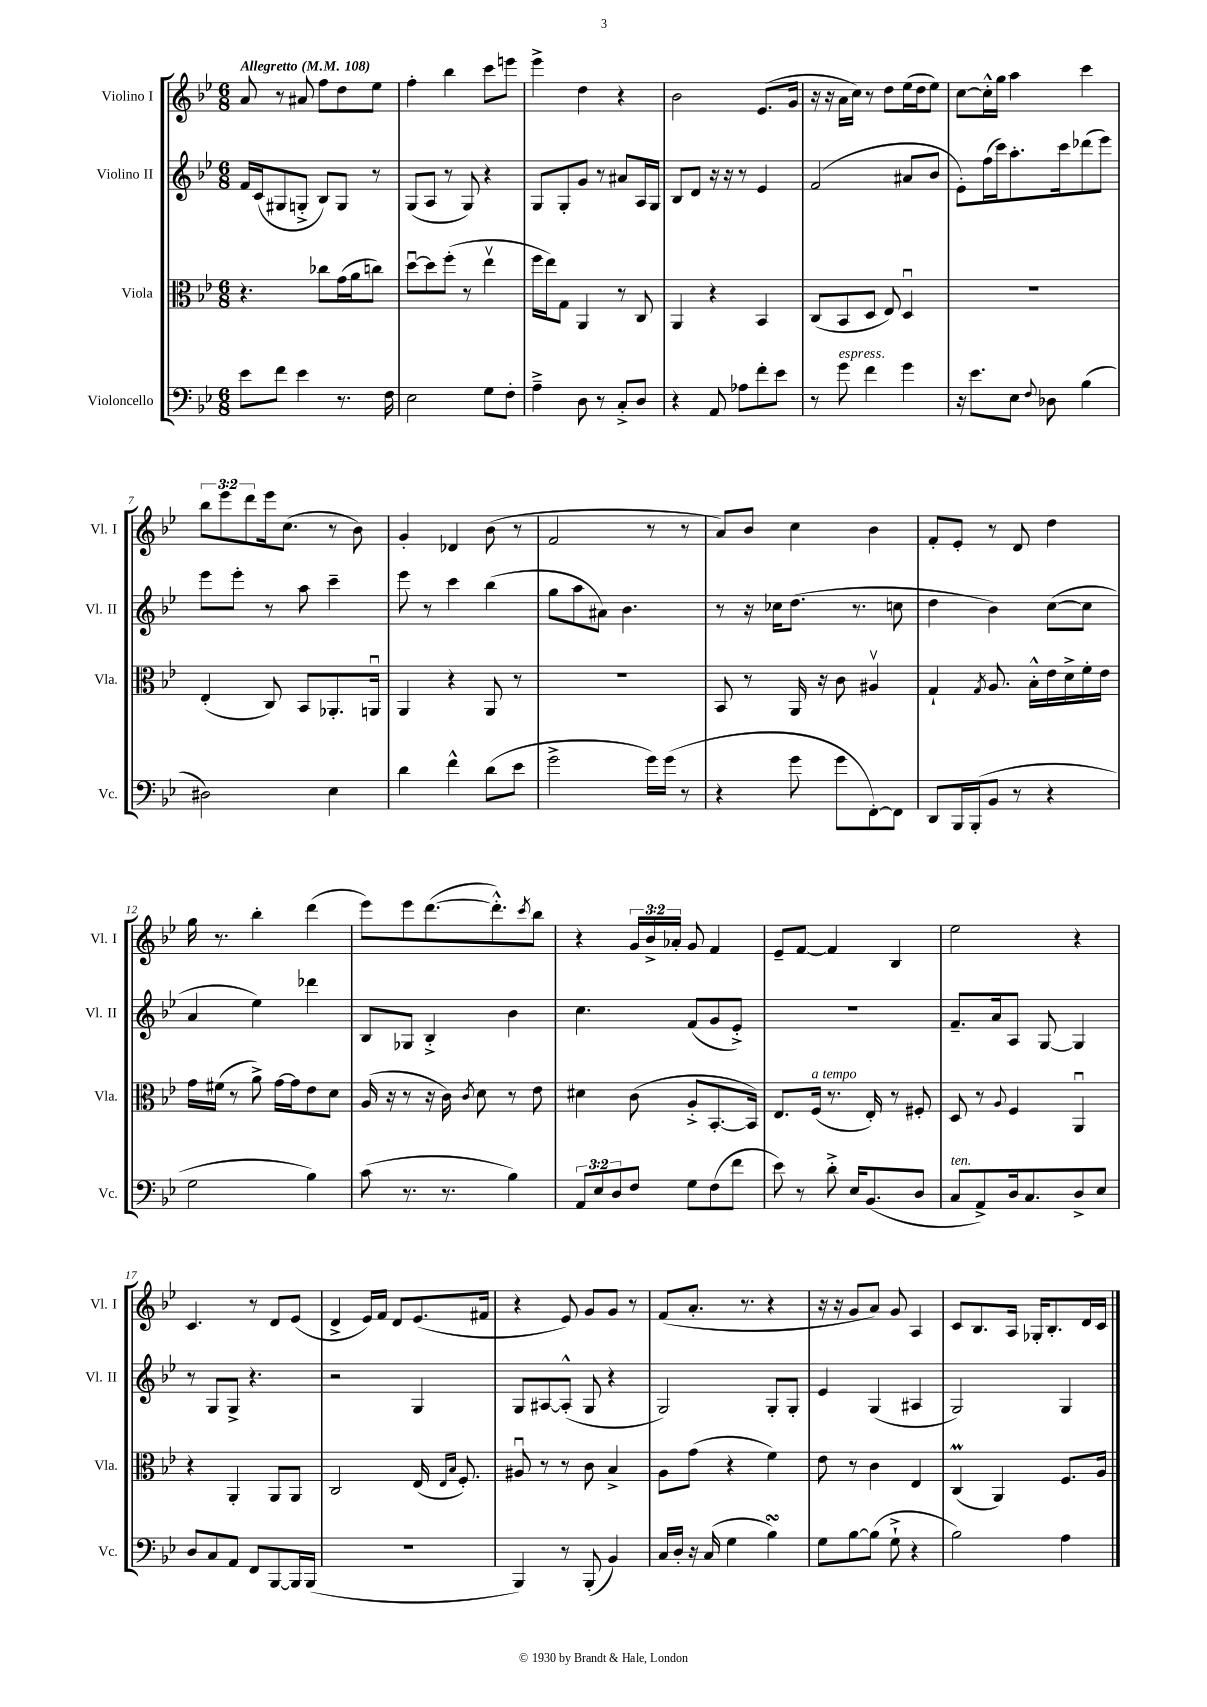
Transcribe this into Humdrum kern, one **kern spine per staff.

**kern	**kern	**kern	**kern
*part4	*part3	*part2	*part1
*staff4	*staff3	*staff2	*staff1
*I"Violoncello	*I"Viola	*I"Violino II	*I"Violino I
*I'Vc.	*I'Vla.	*I'Vl. II	*I'Vl. I
*clefF4	*clefC3	*clefG2	*clefG2
*k[b-e-]	*k[b-e-]	*k[b-e-]	*k[b-e-]
*M6/8	*M6/8	*M6/8	*M6/8
*MM108	*MM108	*MM108	*MM108
=1	=1	=1	=1
!	!	!	!LO:TX:a:B:t=Allegretto
8e-\L	4.r	16f/LL	8a/
.	.	(16c/J	.
8f\J	.	8G#X/	8r
4e-\	.	8Gn'^/J	8a#X/
.	8cc-X\L	8B-/L)	8ff\L
8.r	(16g\L	8G/J	8dd\
.	16a\J	.	.
.	8ccn\J)	8r	8ee-\J
16F\	.	.	.
=2	=2	=2	=2
2E-\	[8ddu\L	(8G/L	4ff'\
.	8dd\]	8A/J	.
.	(8ff'\J	8r	4bb-\
.	8r	8G/)	.
8G\L	4ee-v\	4r	8ccc\L
8F'\J	.	.	8eeen\J
=3	=3	=3	=3
4A~^\	16ff\LL	8G/L	4eee-^\
.	16ee-\J)	.	.
.	8G\J	8G'/	.
8D\	4AA/	8g/J	4dd\
8r	.	8r	.
8C'^/L	8r	8a#X/L	4r
8D/J	8C/	16A/L	.
.	.	16G/JJ	.
=4	=4	=4	=4
4r	4AA/	8B-/L	2b-\
.	.	8d/J	.
8AA/	4r	16r	.
.	.	16r	.
8A-X\L	.	8r	.
8f'\	4BB-/	4e-/	(8.e-/L
8e-\J	.	.	.
.	.	.	16g/Jk
=5	=5	=5	=5
8r	(8C/L	(2f/	16r
.	.	.	16r
!LO:TX:a:i:t=espress.	!	!	!
8g\	8BB-/	.	16a\LL
.	.	.	16cc\JJ)
4f\	8D/J	.	8r
.	8E-/)	.	8dd\L
4g\	4Du/	8a#X/L	(16ee-\L
.	.	.	16dd\J
.	.	8b-/J	8ee-\J)
=6	=6	=6	=6
16r	2.r	8e-'\L)	[8cc\L
8.e-\L	.	.	.
.	.	(16ff\L	16cc'^^\L]
.	.	16ccc\J)	16gg\JJ
8E-\J	.	8.aa'\	4aa\
8qqF/	.	.	.
8D-X\	.	.	.
.	.	16ccc\k	.
(4B-\	.	(8ddd-X\	4ccc\
.	.	8eee-\J)	.
!!LO:LB:g=z
=7	=7	=7	=7
2D#X\)	(4E-'/	8eee-\L	12bb-\L
.	.	.	12eee-\
.	.	8eee-'\J	.
.	.	.	12ddd\
.	8C/)	8r	16eee-\k
.	.	.	(8.cc\J
.	8BB-/L	8aa\	.
4E-\	8.AA-X'/	4ccc~\	8r
.	.	.	8b-\)
.	16AAnu/Jk	.	.
=8	=8	=8	=8
4d\	4AA/	8eee-\	4g'/
.	.	8r	.
4f^^\	4r	4ccc\	4d-X/
(8d\L	8AA/	(4bb-\	(8b-\
8e-\J	8r	.	8r
=9	=9	=9	=9
2g^\	2.r	8gg\L	2f/
.	.	8aa\	.
.	.	8a#X\J)	.
.	.	4.b-\	.
16g\LL)	.	.	8r
(16g\JJ	.	.	.
8r	.	.	8r
=10	=10	=10	=10
4r	8BB-/	8r	8a/L)
.	8r	16r	8b-/J
.	.	16cc-X\KL	.
8g\	16AA/	(8.dd\J	4cc\
.	16r	.	.
8g\L	8c\	.	.
.	.	8.r	.
[8FF'\)	4A#Xv/	.	4b-\
8FF\J]	.	8ccn\	.
=11	=11	=11	=11
8DD/L	4G`/	4dd\	8f'/L
16BBB-/L	.	.	8e-'/J
(16BBB-'/J	.	.	.
.	8qG/	.	.
8BB-/J	8.A/	4b-\)	8r
8r	.	.	8d/
.	16B-'^^\LL	.	.
4r	16e-\	([8cc\L	4dd\
.	16d^\	.	.
.	16f'\	8cc\J]	.
.	16e-\JJ	.	.
!!LO:LB:g=z
=12	=12	=12	=12
2G\	16g\LL	4a/	16gg\
.	(16f#X\JJ	.	8.r
.	8r	.	.
.	8a^\)	4ee-\)	4bb-'\
.	[16g\LL	.	.
.	16g\J]	.	.
4B-\)	8e-\	4ddd-X\	(4ddd\
.	8d\J	.	.
=13	=13	=13	=13
(8c\	(16A/	8B-/L	8eee-\L)
.	16r	.	.
8.r	8r	8G-X/J	8eee-\
.	16r	4B-'^/	([8.ddd\
8.r	16c\)	.	.
.	8qc/	.	.
.	8d\	.	.
.	.	.	8.ddd'^^\])
4B-\)	8r	4b-\	.
.	.	.	8qccc/
.	8e-\	.	8bb-\J
=14	=14	=14	=14
12AA/L	4d#X\	4.cc\	4r
12E-/	.	.	.
12D/	.	.	.
8F/J	(8c\	.	24g/LL
.	.	.	24b-^/
.	.	.	24a-X'/JJ
8G\L	8A'^/L	(8f/L	8g/
(8F\	[8.BB-'/	8g/	4f/
8f\J	.	8e-'^/J)	.
.	16BB-/Jk])	.	.
=15	=15	=15	=15
8e-\)	8.E-/L	2.r	8e-~/L
8r	.	.	[8f/J
!	!LO:TX:a:i:t=a tempo	!	!
.	(16F/Jk	.	.
8d'^\	8.r	.	4f/]
16E-/KL	.	.	.
(8.BB-/	16E-'/)	.	.
.	8r	.	4B-/
8D/J	8F#X'/	.	.
=16	=16	=16	=16
!LO:TX:a:i:t=ten.	!	!	!
8C/L	8D/	8.f~/L	2ee-\
8AA^/)	8r	.	.
.	.	16a/k	.
.	8qqA/	.	.
16D/k	4F/	8A/J	.
8.C/	.	.	.
.	.	[8G/	.
8D^/	4AAu/	4G/]	4r
8E-/J	.	.	.
!!LO:LB:g=z
=17	=17	=17	=17
8D/L	4r	8r	4.c/
8C/	.	8G/L	.
8AA/J	4AA'/	8G^/J	.
8FF/L	.	4.r	8r
[8BBB-/	8AA/L	.	8d/L
16BBB-/L]	8AA/J	.	(8e-/J
(16BBB-/JJ	.	.	.
=18	=18	=18	=18
2.r	2C/	2r	4d^/
.	.	.	16e-/LL)
.	.	.	16f/JJ
.	.	.	8d/L
.	(16E-/	4G/	(8.e-/
.	16qqE-/LL	.	.
.	16qqB-/JJ	.	.
.	8.F'/)	.	.
.	.	.	16f#X/Jk
=19	=19	=19	=19
4BBB-/)	8A#Xu/	8G/L	4r
.	8r	[8A#X/	.
8r	8r	(8A#'^^/J]	8e-/)
(8BBB-'/	8c\	8G/	8g/L
4BB-/)	4B-^/	4r	8g/J
.	.	.	8r
=20	=20	=20	=20
16C/LL	8A\L	2G/)	(8f/L
16D'/JJ	.	.	.
16r	(8g\J	.	8.a'/J
(16C/	.	.	.
4G\	4r	.	.
.	.	.	8.r
4B-sSSs\)	4f\)	8G'/L	4r
.	.	8G'/J	.
=21	=21	=21	=21
8G\L	8e-\	4e-/	16r
.	.	.	16r
[8B-\	8r	.	8g/L
(8B-\J]	4c\	(4G/	8a/J)
8G`^\	.	.	8g/
4r	4E-/	4A#X/	4A/
=22	=22	=22	=22
2B-\)	(4CM/	2G/)	8c/L
.	.	.	8.B-/
.	4AA/)	.	.
.	.	.	16A/Jk
.	.	.	16G-X'/KL
.	.	.	8.B-'/
4A\	8.F/L	4G/	.
.	.	.	16d/L
.	16A/Jk	.	16c/JJ
==	==	==	==
*-	*-	*-	*-
